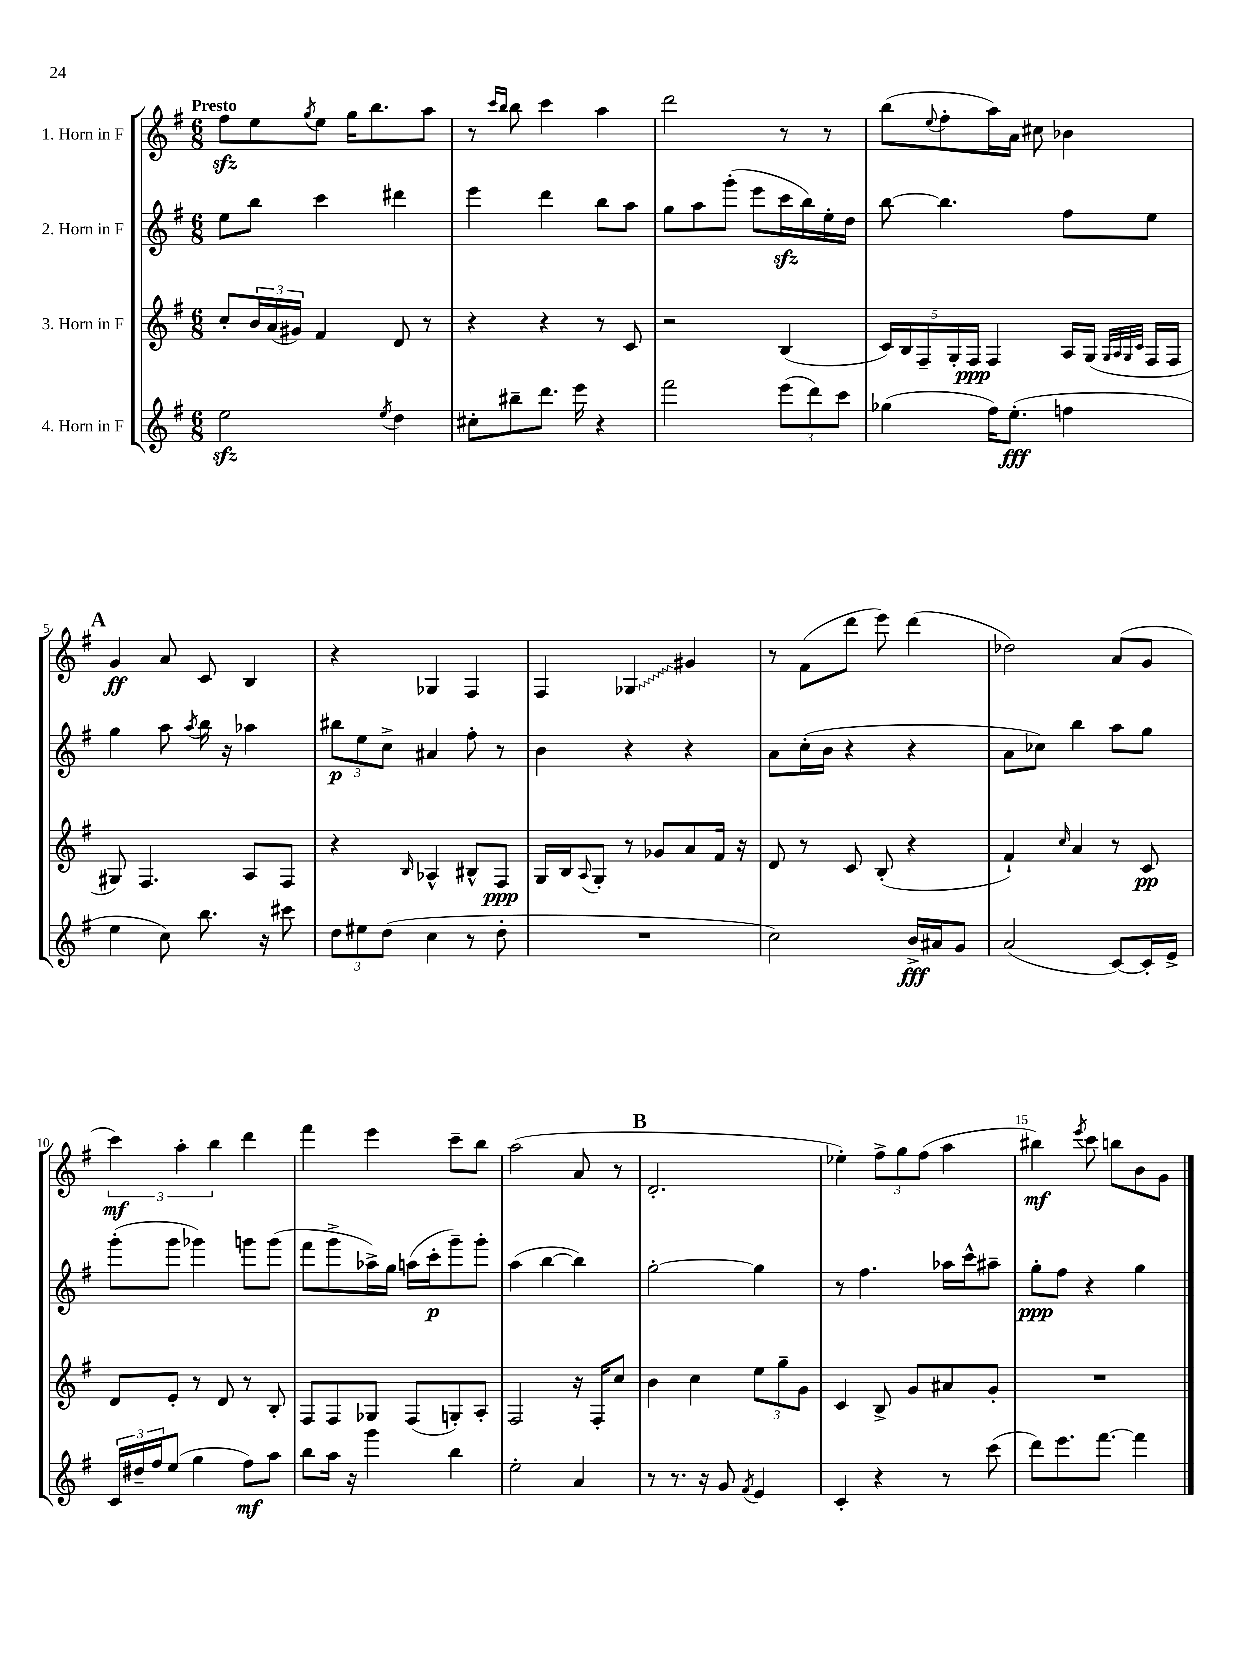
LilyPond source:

<<
\new StaffGroup <<
\new Staff = "s0" \with { instrumentName = "1. Horn in F" } {
    \clef treble \key g \major \numericTimeSignature \time 6/8 \tempo "Presto"
    fis''8\sfz e''8 \acciaccatura { g''8 } e''8 g''16 b''8. a''8 |
    r8 \grace { c'''16 b''16 } b''8 c'''4 a''4 |
    d'''2 r8 r8 |
    b''8( \appoggiatura { e''8 } fis''8-. a''16) a'16 cis''8 bes'4 |
    \mark \markup { \bold "A" } g'4\ff a'8 c'8 b4 |
    r4 ges4 fis4 |
    fis4 \once \override Glissando.style = #'zigzag ges4\glissando gis'4 |
    r8 fis'8( d'''8 e'''8) d'''4( |
    des''2) a'8( g'8 |
    \tuplet 3/2 { c'''4\mf) a''4-. b''4 } d'''4 |
    fis'''4 e'''4 c'''8-- b''8 |
    a''2( a'8 r8 |
    \mark \markup { \bold "B" } d'2.-. |
    ees''4-.) \tuplet 3/2 { fis''8-> g''8 fis''8( } a''4 |
    bis''4\mf) \acciaccatura { e'''8 } c'''8 b''8 b'8 g'8 \bar "|." |
}
\new Staff = "s1" \with { instrumentName = "2. Horn in F" } {
    \clef treble \key g \major \numericTimeSignature \time 6/8
    e''8 b''8 c'''4 dis'''4 |
    e'''4 d'''4 b''8 a''8 |
    g''8 a''8 g'''8-.( e'''8 c'''16\sfz b''16) e''16-. d''16 |
    b''8~ b''4. fis''8 e''8 |
    \mark \markup { \bold "A" } g''4 a''8 \acciaccatura { a''8 } b''16 r16 aes''4 |
    \tuplet 3/2 { bis''8\p e''8 c''8-> } ais'4 fis''8-. r8 |
    b'4 r4 r4 |
    a'8 c''16-.( b'16 r4 r4 |
    a'8 ces''8) b''4 a''8 g''8 |
    g'''8-.( g'''8 ges'''4) g'''8 g'''8( |
    fis'''8 g'''8-> aes''16->) g''16 a''16( c'''16-.\p g'''8--) g'''8-. |
    a''4( b''4~ b''4) |
    \mark \markup { \bold "B" } g''2~-. g''4 |
    r8 fis''4. aes''16 c'''16-^ ais''8-- |
    g''8-.\ppp fis''8 r4 g''4 \bar "|." |
}
\new Staff = "s2" \with { instrumentName = "3. Horn in F" } {
    \clef treble \key g \major \numericTimeSignature \time 6/8
    c''8-. \tuplet 3/2 { b'16 a'16( gis'16) } fis'4 d'8 r8 |
    r4 r4 r8 c'8 |
    r2 b4( |
    \tuplet 5/4 { c'16) b16 fis16-- g16-. fis16\ppp } fis4 a16 g16( \grace { g32 a32 g32 c'32 } fis16 fis16 |
    \mark \markup { \bold "A" } gis8) fis4. a8 fis8 |
    r4 \grace { b16 } aes4-^ bis8-^ fis8\ppp |
    g16 b16 \appoggiatura { a8 } g8-. r8 ges'8 a'8 fis'16 r16 |
    d'8 r8 c'8 b8-.( r4 |
    fis'4-!) \grace { c''16 } a'4 r8 c'8\pp |
    d'8 e'8-. r8 d'8 r8 b8-. |
    fis8 fis8 ges8 fis8( g8-.) a8-. |
    fis2 r16 fis16-. c''8 |
    \mark \markup { \bold "B" } b'4 c''4 \tuplet 3/2 { e''8 g''8-- g'8 } |
    c'4 b8-> g'8 ais'8 g'8-. |
    R2. \bar "|." |
}
\new Staff = "s3" \with { instrumentName = "4. Horn in F" } {
    \clef treble \key g \major \numericTimeSignature \time 6/8
    e''2\sfz \acciaccatura { e''8 } d''4 |
    cis''8-. bis''8-- d'''8. e'''16 r4 |
    fis'''2 \tuplet 3/2 { e'''8( d'''8) c'''8 } |
    ges''4( fis''16) e''8.-.\fff( f''4 |
    \mark \markup { \bold "A" } e''4 c''8) b''8. r16 cis'''8 |
    \tuplet 3/2 { d''8 eis''8 d''8( } c''4 r8 d''8-. |
    R2. |
    c''2) b'16->\fff ais'16 g'8 |
    a'2( c'8~) c'16-. e'16-> |
    \tuplet 3/2 { c'16 dis''16-- fis''16 } e''8( g''4 fis''8\mf) a''8 |
    b''8 a''16 r16 g'''4 b''4 |
    e''2-. a'4 |
    \mark \markup { \bold "B" } r8 r8. r16 g'8 \acciaccatura { fis'8 } e'4 |
    c'4-. r4 r8 c'''8( |
    d'''8) e'''8. fis'''8.~ fis'''4 \bar "|." |
}
>>
>>
\layout { \context { \Score \override BarNumber.break-visibility = ##(#f #t #t) barNumberVisibility = #(every-nth-bar-number-visible 5) } }
